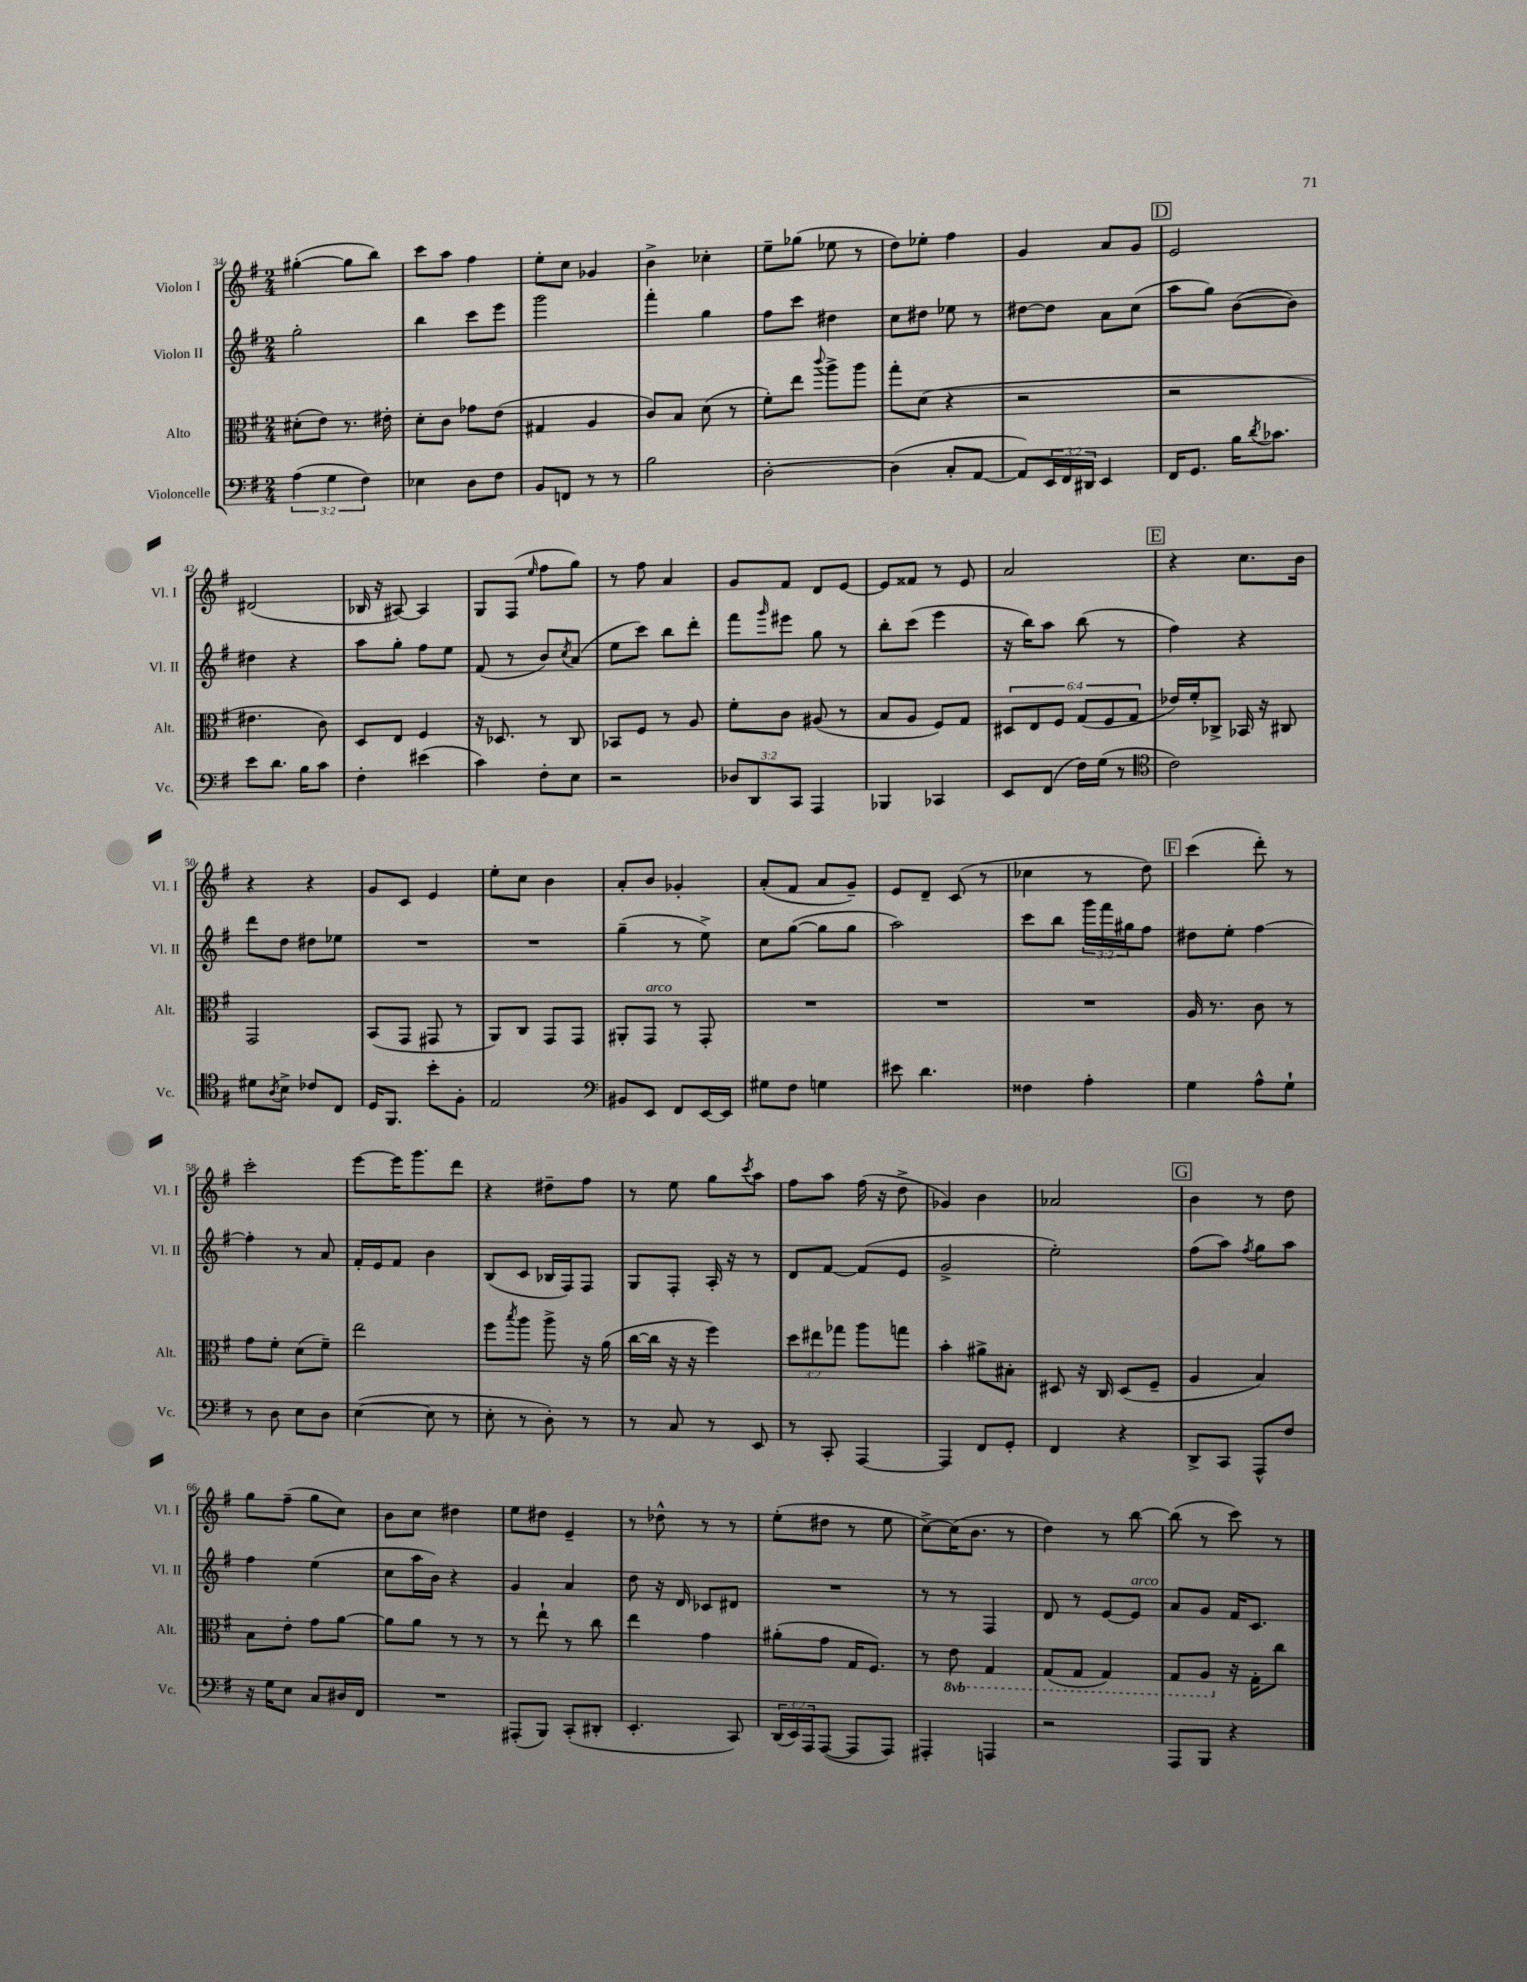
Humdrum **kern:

**kern	**kern	**kern	**kern
*part4	*part3	*part2	*part1
*staff4	*staff3	*staff2	*staff1
*I"Violoncelle	*I"Alto	*I"Violon II	*I"Violon I
*I'Vc.	*I'Alt.	*I'Vl. II	*I'Vl. I
*clefF4	*clefC3	*clefG2	*clefG2
*k[f#]	*k[f#]	*k[f#]	*k[f#]
*M2/4	*M2/4	*M2/4	*M2/4
=34	=34	=34	=34
(6A\	(8d#X'\L	2gg'\	([4gg#X'\
.	8e\J)	.	.
6G\	.	.	.
.	8.r	.	8gg#\L]
6F#\)	.	.	.
.	.	.	8bb\J)
.	16e#X'\	.	.
=35	=35	=35	=35
4E-X\	8d'\L	4bb\	8ccc\L
.	8c\J	.	8aa\J
8D\L	8g-X\L	8ccc\L	4ff#\
8F#\J	(8e\J	8eee\J	.
=36	=36	=36	=36
8BB/L	4G#X/	2ggg\	8ee'\L
8FFn/J	.	.	8cc\J
8r	4A/	.	4g-X/
8r	.	.	.
=37	=37	=37	=37
2B\	8c/L)	4fff#'\	4b^\
.	8B/J	.	.
.	(8d\	4gg\	4cc-X'\
.	8r	.	.
=38	=38	=38	=38
[2D'\	8f#'\L)	8ff#\L	8ee~\L
.	8ee\J	8ccc\J	(8gg-X\J
.	8qqccc/	.	.
.	8aa^\L	4dd#X\	8ee-X\
.	8aa\J	.	8r
=39	=39	=39	=39
(4D\]	8gg'\L	8cc\L	8dd\L)
.	(8d\J	8dd#X\J	8ee-X'\J
8C'/L	4r	8ee-X\	4ff#\
[8AA/J	.	8r	.
=40	=40	=40	=40
8AA/L])	2r	[8dd#X\L	4g/
24EE/L	.	8dd#\J]	.
24FF#/	.	.	.
24DD#X/JJ	.	.	.
4EE/	.	8a\L	8a/L
.	.	(8cc\J	8g/J
!!LO:REH:place=s1:t=D
=41	=41	=41	=41
16FF#/KL	2r	8aa\L	2e/
8.GG/J	.	.	.
.	.	8gg\J)	.
16B\KL	.	([8b\L	.
8qd/	.	.	.
8.c-X\J	.	.	.
.	.	8b\J])	.
!!LO:LB:g=z
=42	=42	=42	=42
8e\L	4.e#X\	4dd#X\	(2d#X/
8.d\J	.	.	.
.	.	4r	.
16B\KL	.	.	.
8c\J	8c\)	.	.
=43	=43	=43	=43
4F#'\	8D/L	8aa\L	16B-X/
.	.	.	16r
.	8E/J	8gg'\J	[8A#X/)
(4e#X\	4F#/	8ff#\L	4A#/]
.	.	8ee\J	.
=44	=44	=44	=44
4c\)	16r	(8f#/	8G/L
.	8.D-X/	.	.
.	.	8r	(8F#/J
.	.	.	16qqee/
8F#'\L	8r	8b/L)	8ff#\L
.	.	8qcc/	.
8E\J	8C/	(8a/J	8gg\J)
=45	=45	=45	=45
2r	8BB-X/L	8ee\L	8r
.	8F#/J	8ccc\J)	8ff#\
.	8r	8bb\L	4a/
.	8A/	8ddd'\J	.
=46	=46	=46	=46
12D-X/L	8f#'\L	8fff#\L	8g/L
12DD/	.	.	.
.	.	16qqggg/	.
.	8c\J	8eee#X\J	8f#/J
12CC/J	.	.	.
4AAA/	(8A#X/	8gg\	8d/L
.	8r	8r	[8e/J
=47	=47	=47	=47
4BBB-X/	8B/L	8bb'\L	8e/L]
.	8A/J	(8ccc\J	8f##X/J
4CC-X/	8F#/L)	4eee\	8r
.	8G/J	.	8e/
=48	=48	=48	=48
8EE/L	12D#X/L	16r	2a/
.	.	16bb\KL)	.
.	12E/	.	.
(8FF#/J	.	8aa\J	.
.	12F#/J	.	.
16F#\LL)	(12G/L	(8bb\	.
(16G\JJ	.	.	.
.	12F#/	.	.
8r	.	8r	.
.	12G/J	.	.
!!LO:REH:place=s1:t=E
=49	=49	=49	=49
*clefC4	*	*	*
2c\)	16e-X/LL)	4ff#\)	4r
.	16f#'/J	.	.
.	8C-X^/J	.	.
.	16BB-X/	4r	8.cc\L
.	16r	.	.
.	8C#X/	.	.
.	.	.	16b\Jk
!!LO:LB:g=z
=50	=50	=50	=50
8d#X\L	2GG/	8ddd\L	4r
8qA/	.	.	.
8B^\J	.	8dd\J	.
8c-X/L	.	8dd#X\L	4r
8C/J	.	8ee-X\J	.
=51	=51	=51	=51
16D/KL	(8BB/L	2r	8g/L
8.FF#/J	.	.	.
.	8GG/J	.	8c/J
8b'\L	8GG#X/	.	4e/
8F#'\J	8r	.	.
=52	=52	=52	=52
2E/	8AA/L)	2r	8ee'\L
.	8C/J	.	8cc\J
.	8GG/L	.	4b\
.	8GG/J	.	.
=53	=53	=53	=53
*clefF4	*	*	*
8BB#X/L	8AA#X'/L	(4gg~\	8a'/L
!	!LO:TX:a:i:t=arco	!	!
8EE/J	8GG/J	.	8b/J
8FF#/L	8r	8r	4g-X'/
[16EE/L	8GG'/	8ee^\)	.
16EE/JJ]	.	.	.
=54	=54	=54	=54
8G#X\L	2r	8cc\L	(8a'/L
8F#\J	.	([8gg\J	8f#/J
4Gn\	.	8gg\L]	8a/L
.	.	8gg\J	8g~/J)
=55	=55	=55	=55
8e#X\	2r	2aa\)	8e/L
4.d\	.	.	8d~/J
.	.	.	(8c/
.	.	.	8r
=56	=56	=56	=56
4F##X\	2r	8ccc\L	4cc-X\
.	.	8bb\J	.
4A'\	.	24ggg\LL	8r
.	.	24fff#\	.
.	.	24gg#X\J	.
.	.	8ff#\J	8dd\)
!!LO:REH:place=s1:t=F
=57	=57	=57	=57
4G\	16A/	8dd#X\L	(4ccc\
.	8.r	.	.
.	.	8ee'\J	.
8A^^\L	8c\	[4ff#\	8ddd'\)
8G`\J	8r	.	8r
!!LO:LB:g=z
=58	=58	=58	=58
8r	8g\L	4ff#'\]	2ccc'\
8D\	8f#'\J	.	.
8E\L	(8d\L	8r	.
8D\J	8f#~\J)	8a/	.
=59	=59	=59	=59
([4E\	2ee\	16f#'/LL	[8eee\L
.	.	16e/J	.
.	.	8f#/J	16eee\K]
.	.	.	8.ggg\
8E\]	.	4b\	.
8r	.	.	8ddd\J
=60	=60	=60	=60
8E'\	8ff#\L	(8B/L	4r
.	8qbb/	.	.
8r	8aa\J	8c/J	.
8D'\)	8aa^\	16B-X/LL	8dd#X~\L
.	.	16F#/J)	.
8r	16r	8F#/J	8ff#\J
.	(16a\	.	.
=61	=61	=61	=61
8r	[16cc\LL	8G/L	8r
.	16cc\JJ]	.	.
8C/	16r	8F#'/J	8ee\
.	16r	.	.
8r	4ff#\)	16A'/	8gg\L
.	.	16r	.
.	.	.	8qccc/
8EE/	.	8r	8aa\J
=62	=62	=62	=62
8r	12dd\L	8d/L	8ff#\L
.	12ee#X\	.	.
8CC'/	.	[8f#/J	8aa\J
.	12gg-X\J	.	.
[4AAA/	8aa\L	(8f#/L]	(16ff#\
.	.	.	16r
.	8ggn\J	8e/J	8dd^\
=63	=63	=63	=63
4AAA/]	4b'\	2g^/	4g-X/)
8FF#/L	8a#X^\L	.	4b\
8GG'/J	8B#X'\J	.	.
=64	=64	=64	=64
4FF#/	8D#X/	2ee'\)	2a-X/
.	16r	.	.
.	16C/	.	.
4r	(8D#/L	.	.
.	8F#~/J	.	.
!!LO:REH:place=s1:t=G
=65	=65	=65	=65
8DD^/L	4A/	(8ff#\L	4b\
8CC/J	.	8aa\J)	.
.	.	8qff#/	.
8AAA^^/L	4B/)	8gg\L	8r
8F#/J	.	8aa\J	8dd\
!!LO:LB:g=z
=66	=66	=66	=66
16r	8B\L	4ff#\	8gg\L
16G\KL	.	.	.
8E\J	8e'\J	.	(8ff#~\J
8C/L	8g\L	(4ee\	8gg\L
16D#X/L	[8a\J	.	8cc\J)
16FF#/JJ	.	.	.
=67	=67	=67	=67
2r	8a\L]	8cc\L	8b\L
.	8a\J	16aa\L	8cc\J
.	.	16b\JJ)	.
.	8r	4r	4dd#X\
.	8r	.	.
=68	=68	=68	=68
(8AAA#X'/L	8r	4g/	8ee\L
8BBB/J)	8ee`\	.	8dd#X\J
(8CC'/L	8r	4a/	4e~/
8DD#X'/J	8cc\	.	.
=69	=69	=69	=69
4.EE'/	4ee\	8dd\	8r
.	.	16r	8dd-X^^\
.	.	16d/	.
.	4g\	8c-X/L	8r
8CC/)	.	8d#X/J	8r
=70	=70	=70	=70
(24DD/LL	(8a#X'\L	2r	(8ee'\L
24EE/)	.	.	.
24AAA/J	.	.	.
([8AAA/J	8g\J	.	8dd#X\J
8AAA/L]	16G/KL	.	8r
.	8.F#/J)	.	.
8AAA/J)	.	.	8ee\
=71	=71	=71	=71
4AAA#X'/	8r	8r	[8cc^\L)
*	*8ba	*	*
.	8E\	8r	(16cc\K]
.	.	.	8.b\J
4AAAn/	4GG/	4F#/	.
.	.	.	8r
=72	=72	=72	=72
2r	(8GG/L	8d/	4dd\)
.	8GG/J	8r	.
.	4GG/)	[8e/L	8r
!	!	!LO:TX:a:i:t=arco	!
.	.	8e/J]	[8bb\
=73	=73	=73	=73
8AAA/L	8GG/L	8a/L	(8bb\]
8BBB/J	8AA/J	8g/J	8r
*	*X8ba	*	*
4r	16r	16f#/KL	8ccc\)
.	16G'\KL	8.c/J	.
.	8cc\J	.	8r
==	==	==	==
*-	*-	*-	*-
